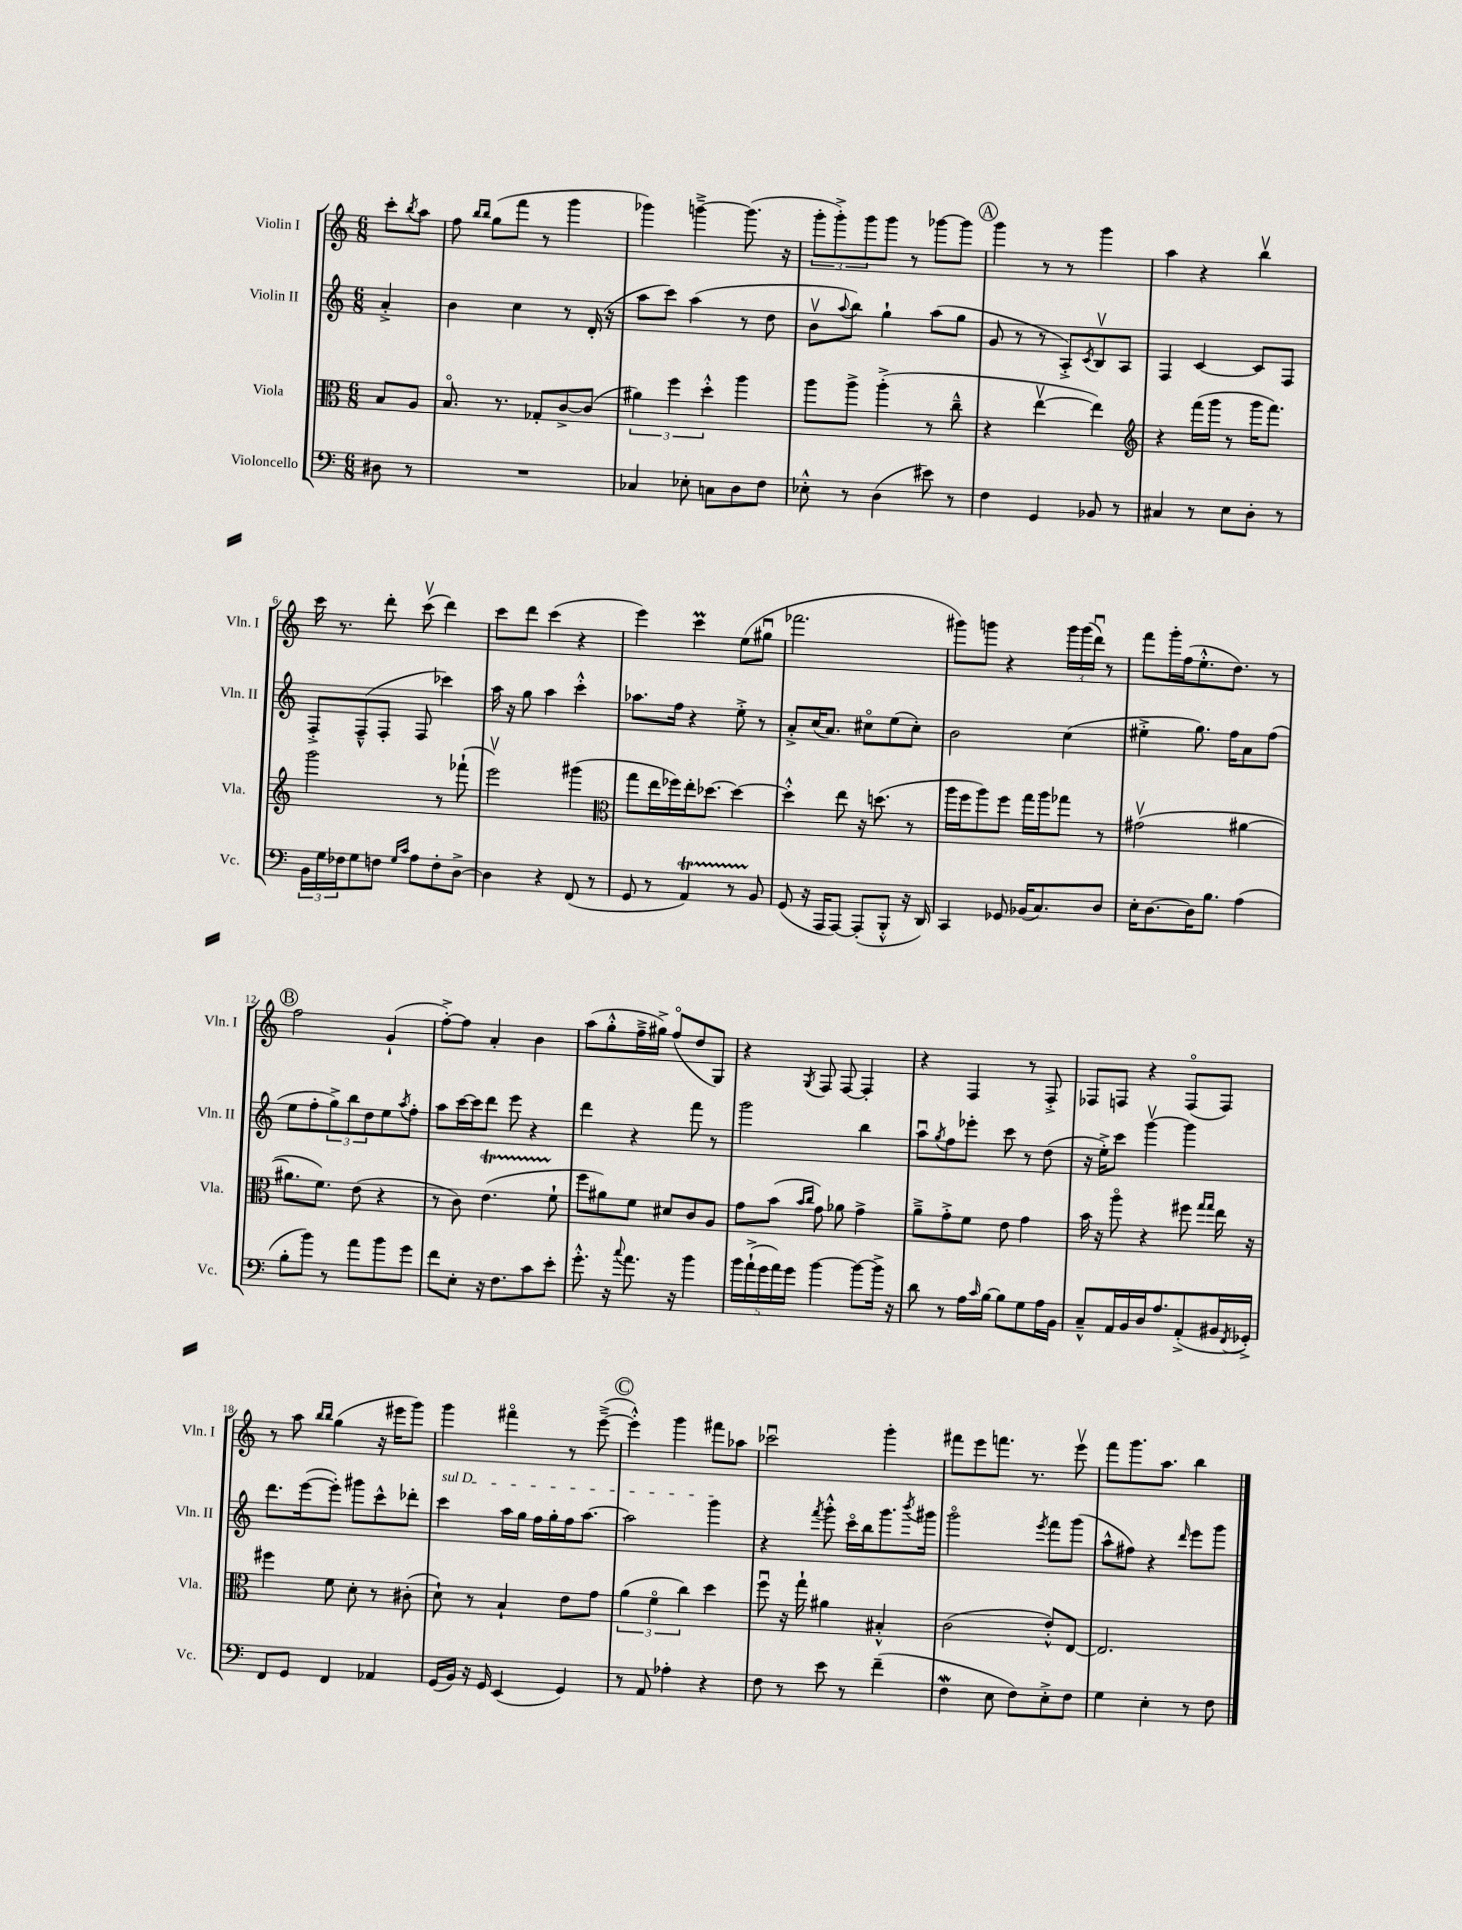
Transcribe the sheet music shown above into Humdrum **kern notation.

**kern	**kern	**kern	**kern
*part4	*part3	*part2	*part1
*staff4	*staff3	*staff2	*staff1
*I"Violoncello	*I"Viola	*I"Violin II	*I"Violin I
*I'Vc.	*I'Vla.	*I'Vln. II	*I'Vln. I
*clefF4	*clefC3	*clefG2	*clefG2
*k[]	*k[]	*k[]	*k[]
*M6/8	*M6/8	*M6/8	*M6/8
=	=	=	=
8D#X\	8B/L	4a'^/	8ccc'\L
.	.	.	8qbb/
8r	8A/J	.	8aa\J
=1	=1	=1	=1
2.r	8.B/	4b\	8ff\
.	.	.	16qqbb/LL
.	.	.	16qqbb/JJ
.	.	.	(8gg\L
.	8.r	.	.
.	.	4cc\	8fff\J
.	8G-X'/L	.	8r
.	[8c^/	8r	4ggg\
.	(8c/J]	(16d'/	.
.	.	16r	.
=2	=2	=2	=2
4C-X/	6a#X\)	8aa\L	4ggg-X\)
.	.	8ccc\J)	.
.	6ff\	.	.
8E-X'\	.	(4aa\	[4gggn~^\
.	6dd'^^\	.	.
8Cn\L	.	.	.
8D\	4aa\	8r	(8.ggg\]
8F\J	.	8dd\	.
.	.	.	16r
=3	=3	=3	=3
8E-X'^^\	8aa\L	8bv\L	12ggg'\L
.	.	.	12ggg'^\)
.	.	8qqaa/	.
8r	8aa^\J	8bb\J)	.
.	.	.	12ggg\
(4D\	(4aa'^\	4gg`\	8ggg\J
.	.	.	8r
8e#X\)	8r	(8aa\L	[8ggg-X\L
8r	8cc~^^\	8gg\J	8ggg-\J]
!!LO:REH:place=s1:t=A
=4	=4	=4	=4
4F\	4r	8g/	4ggg\
.	.	8r	.
4GG/	[4eev\	8r	8r
.	.	8A'^/L)	8r
.	.	8qc/	.
8BB-X/	4ee\])	8Bv/	4ggg\
8r	.	8A/J	.
=5	=5	=5	=5
*	*clefG2	*	*
4C#X/	4r	4F/	4aa\
8r	(16fff\LL	[4c/	4r
.	16ggg\JJ	.	.
8E\L	8r	.	.
8D'\J	16ggg\KL	8c/L]	4bbv\
.	8.fff\J)	.	.
8r	.	8F/J	.
!!LO:LB:g=z
=6	=6	=6	=6
24BB\LL	2ggg\	8F'^/L	16ccc\
24G\	.	.	.
.	.	.	8.r
24F-X\J	.	.	.
8G\	.	(8F~^^/	.
8Fn\J	.	8F'/J	8ddd'\
16qqG/LL	.	.	.
16qqc/JJ	.	.	.
8A\L	.	8F/	(8cccv\
8F'\	8r	4ccc-X\)	4ddd\)
[8D^\J	(8fff-X`\	.	.
=7	=7	=7	=7
4D\]	2eeev\)	16aa\	8ccc\L
.	.	16r	.
.	.	8gg\	8ddd\J
4r	.	4aa\	(4ccc\
(8FF/	(4ggg#X\	4ccc'^^\	4r
8r	.	.	.
=8	=8	=8	=8
*	*clefC3	*	*
8GG/	8gg\L	8.aa-X\L	4eee\)
8r	16ee\L	.	.
.	16ff-X\)	16ff\Jk	.
4AAT/)	16ee'\J	4r	4cccM\
.	[8.dd-X\J	.	.
8r	4dd-\_	8ee'^\	(8ee\L
8BB/	.	8r	8gg#Xu\J
=9	=9	=9	=9
(8GG/	4dd-'^^\]	8a'^/L	2.fff-X\
16r	.	(16cc/K	.
16AAA/KL	.	8.a/J)	.
[8AAA/J)	8ee\	.	.
(8AAA'/L]	16r	8cc#X\L	.
.	(8.ddn\	.	.
8BBB'^^/J	.	(8ee\	.
16r	8r	8cc#'\J)	.
16DD/)	.	.	.
=10	=10	=10	=10
4CC/	16aa\LL	2b\	8ggg#X\L)
.	16ff\J	.	.
.	8aa\)	.	8gggn\J
8GG-X/	8ff\J	.	4r
(16BB-X/KL	16gg\LL	.	.
8.C/)	16aa\J	.	.
.	8gg-X\J	(4cc\	24ggg\LL
.	.	.	(24ggg\
.	.	.	24dddu\JJ)
8D/J	8r	.	8r
=11	=11	=11	=11
16E'\KL	(2g#Xv\	4ee#X'^\	8fff\L
[8.D\	.	.	.
.	.	.	16ggg'\L
.	.	.	(16ff\J
16D\K]	.	8.gg\)	8.ee'^^\
8.B\J	.	.	.
.	.	16ff\KL	8.dd\J)
(4A\	[4a#X\	8a\	.
.	.	(8ff\J	8r
!!LO:LB:g=z
!!LO:REH:place=s1:t=B
=12	=12	=12	=12
8B'\L	8.a#X\L]	8ee\L	2ff\
8b\J)	.	8ff'\	.
.	8.f\J)	.	.
8r	.	12gg^\)	.
.	.	12bb\	.
8a\L	(8e\	.	.
.	.	12dd\	.
8b\	4r	8ee\	(4g`/
.	.	8qaa/	.
8g\J	.	8ff'\J	.
=13	=13	=13	=13
8f\L	8r	8aa\L	[8ff'^\L)
8E'\J	8c\)	[16ccc\L	8ff\J]
.	.	16ccc\J]	.
16r	(4.et\	8ddd\J	4a'/
8.F\L	.	.	.
.	.	8eee\	.
8c\	.	4r	4b\
8e'\J	8f`\	.	.
=14	=14	=14	=14
8.g'^^\	8ff\L	4ddd\	(8aa\L
.	8a#X\)	.	8gg'^^\
16r	.	.	.
8qqcc/	.	.	.
8.a\	8f\J	4r	16ff~^\L
.	.	.	16gg#X^\JJ)
.	8d#X/L	.	(8ff/L
16r	.	.	.
4b\	8c/	8fff\	8dd/
.	8A/J	8r	8G/J)
=15	=15	=15	=15
20b\LL	8g\L	2ggg\	4r
(20a`^\	.	.	.
20g\	.	.	.
.	(8b\J	.	.
20a\)	.	.	.
20g\JJ	.	.	.
.	16qqb/LL	.	.
.	16qqcc/JJ	.	8qG/
[4b\	8g\)	.	8F/
.	8a-X\	.	[8F/
8b\L_	4g^\	4bb\	4F'/]
16b^\Jk]	.	.	.
16r	.	.	.
=16	=16	=16	=16
8d\	8a~^\L	8aau\L	4r
.	.	8qgg/	.
8r	8g'^\	8ff\	.
16A\LL	8f\J	8eee-X'\J	4F/
16qqc/	.	.	.
[16B\JJ	.	.	.
8B\L]	8e\	8ccc\	.
8G\	4g\	8r	8r
16A\L	.	(8dd\	8F'^/
16BB\JJ	.	.	.
=17	=17	=17	=17
8C~^^/L	16b\	16r	8F-X/L
.	16r	16ee'^\KL)	.
16AA/L	8aa\	8ccc\J	8Fn/J
16BB/	.	.	.
16D/J	4r	[4gggv\	4r
8.A/	.	.	.
(8AA'^/	8ff#X\	4ggg\]	(8F/L
.	16qqgg/LL	.	.
.	16qqgg/JJ	.	.
16BB#X/L	16ee\	.	8F/J)
8qFF/	.	.	.
16GG-X'^/JJ)	16r	.	.
!!LO:LB:g=z
=18	=18	=18	=18
8FF/L	4ff#X\	8.ddd\L	8r
8GG/J	.	.	8aa\
.	.	([16eee\k	.
.	.	.	16qqbb/LL
.	.	.	16qqbb/JJ
4FF/	8f\	8eee'\J])	(4gg\
.	8d'\	8ggg#X\L	.
4AA-X/	8r	8ccc^^\	16r
.	.	.	16eee#X\KL
.	(8c#X'\	8ddd-X'\J	8ggg\J)
=19	=19	=19	=19
!	!	!LO:TX:a:i:t=sul D	!
(16GG/LL	8d`\)	4ccc\	4ggg\
16BB/JJ)	.	.	.
16r	8r	.	.
16GG/	.	.	.
(4EE/	4B`/	16aa\LL	4fff#X\
.	.	16gg\JJ	.
.	.	16ff\LL	.
.	.	16gg'\	.
4GG/)	8e\L	16ff\J	8r
.	.	[8.aa\J	.
.	8g\J	.	([8eee~^\
!!LO:REH:place=s1:t=C
=20	=20	=20	=20
8r	(6a\	2aa\]	4eee'^^\])
8AA/	.	.	.
.	6f\	.	.
4A-X'\	.	.	4ggg\
.	6cc\)	.	.
4r	4dd\	4ggg\	8fff#X\L
.	.	.	8aa-X\J
=21	=21	=21	=21
8F\	8ffu\	4r	2ccc-Xu\
8r	16r	.	.
.	16gg`\	.	.
.	.	8qfff/	.
8e\	4a#X\	8ggg'^^\	.
8r	.	16ccc\LL	.
.	.	16bb\J	.
(4f~\	4B#X'^^/	8.ggg\	4ggg'\
.	.	8qbbb/	.
.	.	16ggg#X\Jk	.
=22	=22	=22	=22
4Fw\	(2c\	2ggg\	8fff#X\L
.	.	.	8eee\
8E\	.	.	8.fffn\J
8F\L)	.	.	.
.	.	.	8.r
.	.	8qeee/	.
8E'^\	8e'^^/L)	8fff\L	.
8F\J	[8E/J	(8ggg\J	8eeev\
=23	=23	=23	=23
4G\	2.E/]	8aa^^\L	8fff\L
.	.	8ff#X\J)	8.ggg\
4E'\	.	4r	.
.	.	.	8.aa\J
.	.	16qqddd/	.
8r	.	8eee\L	4bb\
8F\	.	8ggg\J	.
==	==	==	==
*-	*-	*-	*-
